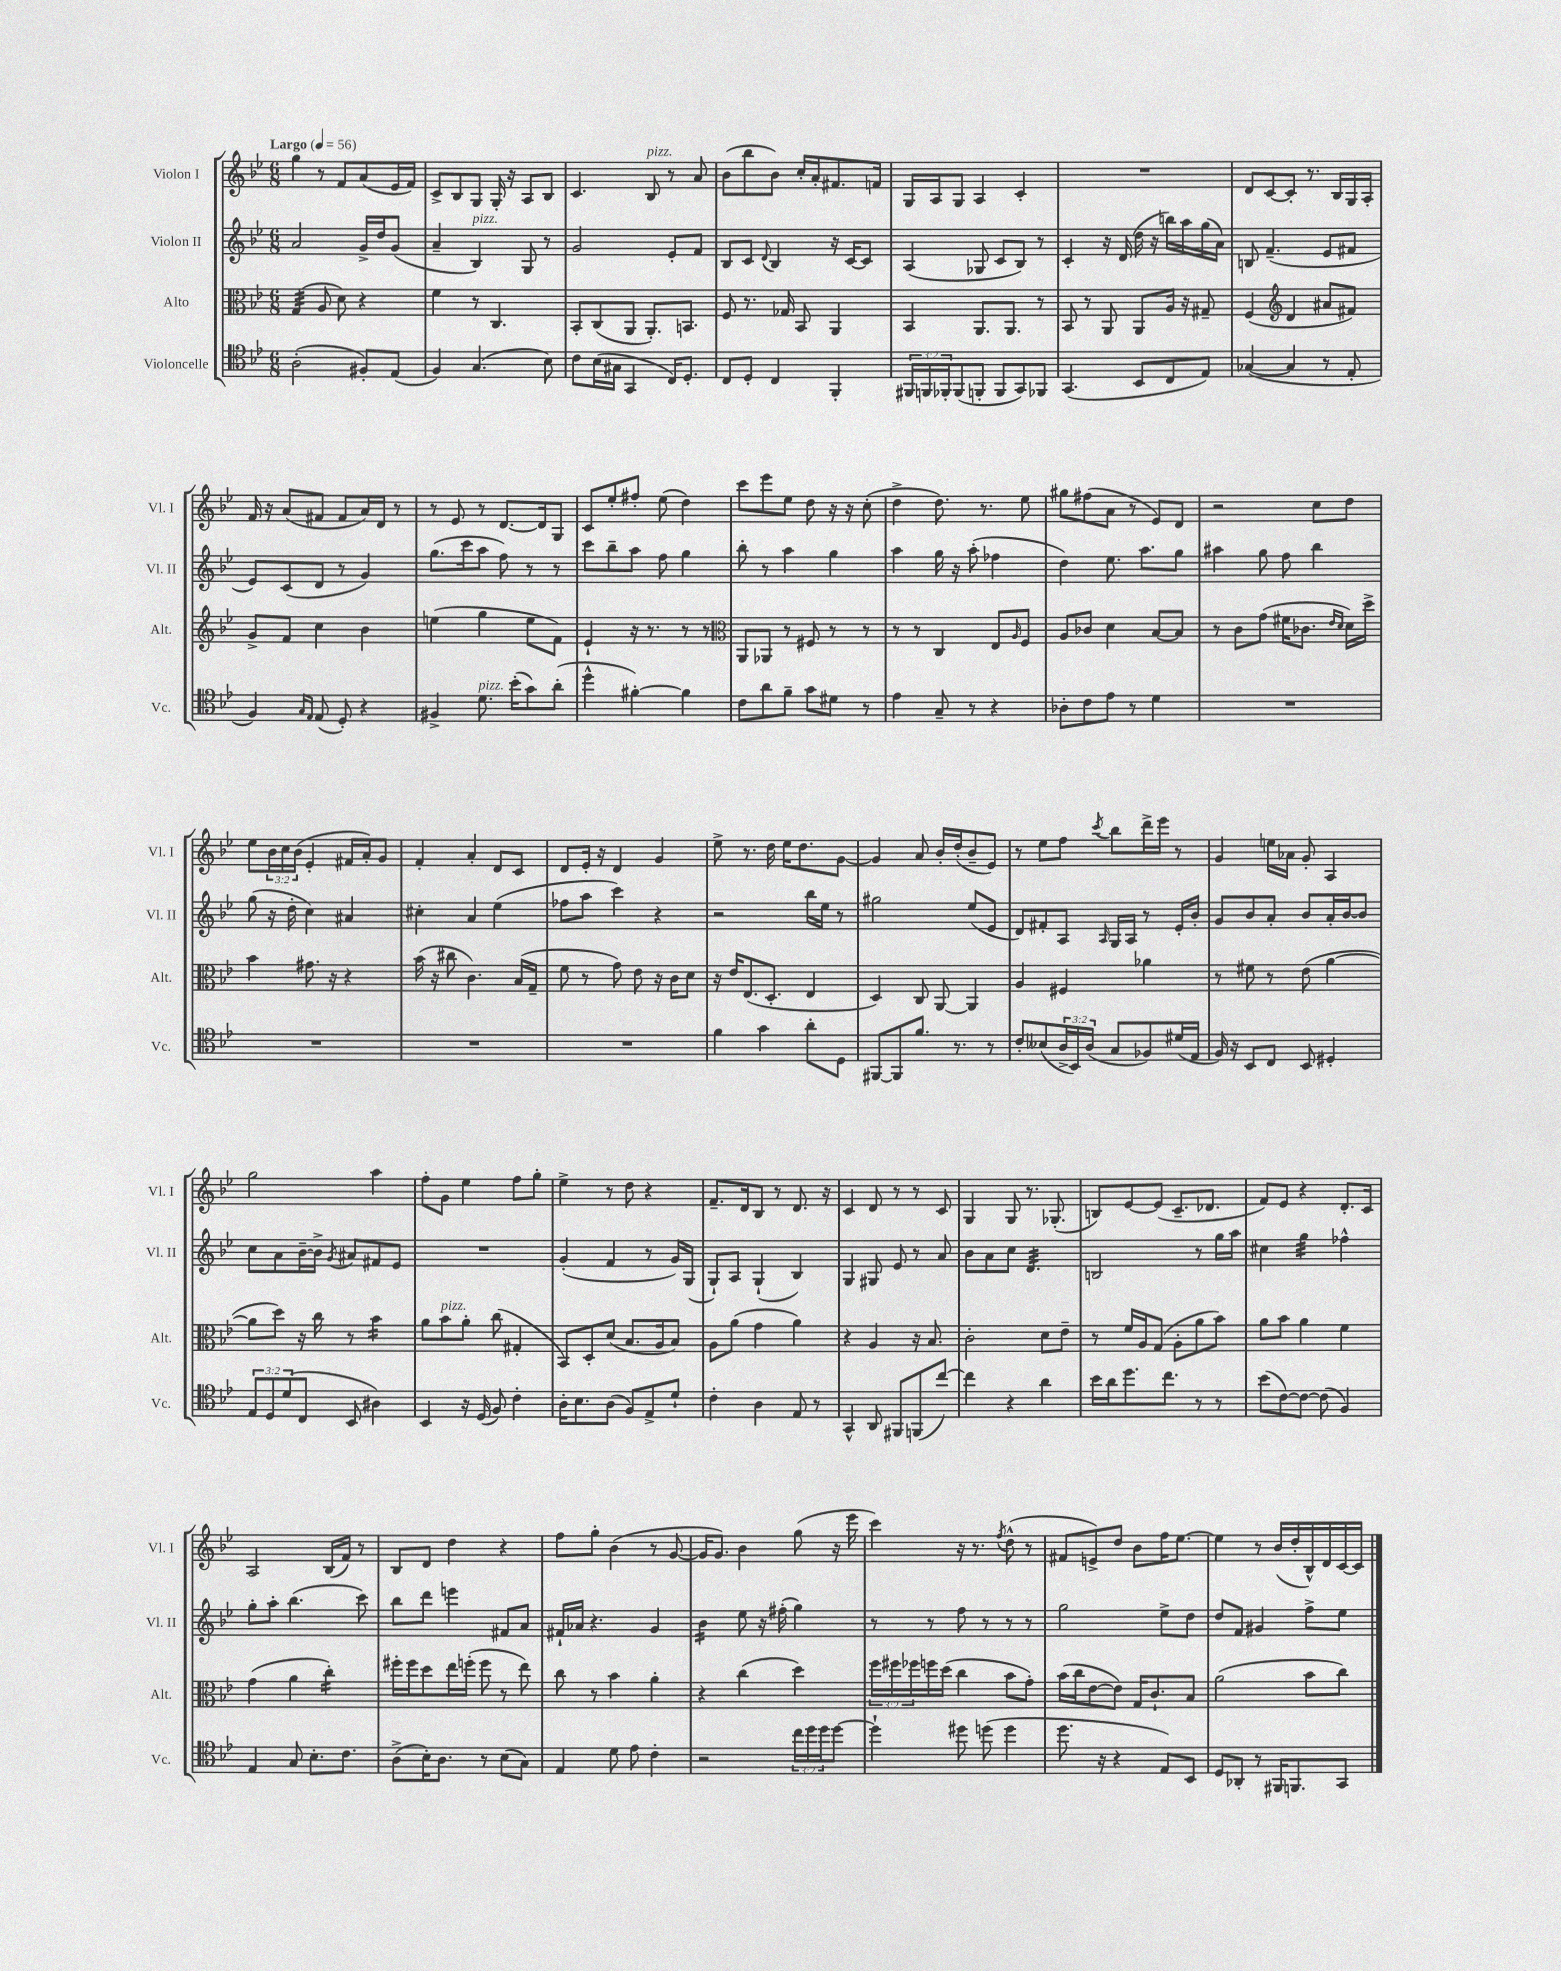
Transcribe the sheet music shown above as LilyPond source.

<<
\new StaffGroup <<
\new Staff = "s0" \with { instrumentName = "Violon I" shortInstrumentName = "Vl. I" } {
    \clef treble \key bes \major \numericTimeSignature \time 6/8 \override Staff.TupletNumber.text = #tuplet-number::calc-fraction-text \tempo "Largo" 4 = 56
    g''4 r8 f'8 a'8( ees'16 f'16) |
    c'8-> bes8 g8 g16-. r16 a8 bes8 |
    c'4. bes8^\markup { \italic "pizz." } r8 a'8 |
    bes'8( bes''8 bes'8) c''16-. a'16-. fis'8. f'16 |
    g16 a16 g8 a4 c'4-. |
    R2. |
    d'8 c'8~ c'8-. r8. bes16 g16 a16-. |
    f'16 r16 a'8( fis'8 fis'8 a'16) d'16 r8 |
    r8 ees'8 r8 d'8.~ d'16 g8 |
    c'8 ees''8-. fis''8-. ees''8( d''4) |
    c'''8 ees'''8 ees''8 d''8 r16 r16 c''8-.( |
    d''4-> d''8.) r8. ees''8 |
    gis''8 fis''8( a'8 r8 ees'8) d'8 |
    r2 c''8 d''8 |
    ees''8 \tuplet 3/2 { bes'16 c''16 bes'16( } ees'4-. fis'16 a'16-.) g'8 |
    f'4-. a'4-. d'8 c'8 |
    d'8 ees'16-. r16 d'4 g'4 |
    ees''8-> r8. d''16 ees''16 d''8. g'8~ |
    g'4 a'8 bes'16-. d''16-.( bes'8-- ees'8) |
    r8 ees''8 f''8 \acciaccatura { c'''8 } bes''8 d'''16-> ees'''16 r8 |
    g'4 e''16 aes'16 g'8-. a4 |
    g''2 a''4 |
    f''8-. g'8 ees''4 f''8 g''8-. |
    ees''4-> r8 d''8 r4 |
    f'8.-- d'16 bes8 r8 d'8. r16 |
    c'4 d'8 r8 r8 c'8 |
    g4 g8 r8. ges8.-.( |
    b8) ees'8~ ees'8( c'8.-- des'8. |
    f'8) ees'8 r4 d'8.-. c'16 |
    a2 bes16( f'16) r8 |
    bes8 d'8 d''4 r4 |
    f''8 g''8-. bes'4( r8 g'8~ |
    g'16 g'8.) bes'4 g''8( r16 ees'''16 |
    c'''4) r16 r8. \acciaccatura { f''8 } d''8-^( r8 |
    fis'8 e'8->) d''8 bes'8 f''16 ees''8.~ |
    ees''4 r8 bes'16( d''16-. bes16-^) d'16 c'16~ c'16 \bar "|." |
}
\new Staff = "s1" \with { instrumentName = "Violon II" shortInstrumentName = "Vl. II" } {
    \clef treble \key bes \major \numericTimeSignature \time 6/8
    a'2 g'16-> d''16 g'8( |
    a'4-- bes4^\markup { \italic "pizz." }) g8 r8 |
    g'2 ees'8-. f'8 |
    bes8 c'8 \appoggiatura { d'8 } bes4 r16 c'16~ c'8 |
    a4( ges8 c'8 bes8) r8 |
    c'4-. r16 d'16( d''16 r16 b''16) a''16 g''16( a'16) |
    b8 f'4.--( ees'8 fis'8 |
    ees'8) c'8( d'8 r8 g'4) |
    g''8.( c'''16 a''8 f''8) r8 r8 |
    c'''8 bes''8-- a''8 f''8 g''4 |
    bes''8-. r8 a''4 g''4 |
    a''4 g''16 r16 a''8-.( fes''4 |
    d''4) ees''8. a''8. g''8 |
    ais''4 g''8 f''8 bes''4 |
    g''8( r16 d''16-. c''4) ais'4 |
    cis''4-. a'4 ees''4( |
    fes''8 a''8 c'''4) r4 |
    r2 bes''16 ees''16 r8 |
    gis''2 ees''8( ees'8 |
    d'8) fis'8-. a8 \grace { a16 } g16 a16 r8 ees'16-. bes'16-. |
    g'8 bes'8 a'8-. bes'8 a'16-. bes'16~ bes'8 |
    c''8 a'8 bes'16~-- bes'16-> \acciaccatura { g'8 } ais'8 fis'8 ees'8 |
    R2. |
    g'4-.( f'4 r8 g'16) g16( |
    g8-!) a8 g4-!( bes4) |
    g4 gis8 ees'8 r8 a'8 |
    bes'8 a'8 c''8 d'4.:32 |
    b2 r8 g''16 a''16 |
    cis''4 g''4:32 fes''4-^ |
    g''8-. a''8-. bes''4.( c'''8) |
    bes''8 d'''8 e'''4 fis'8 a'8 |
    fis'16-! aes'16 r4. g'4 |
    bes'4:16 ees''8 r16 fis''16-.( g''4) |
    r8 r8 f''8 r8 r8 r8 |
    g''2 ees''8-> d''8 |
    d''8 f'8 gis'4 f''8-> ees''8 \bar "|." |
}
\new Staff = "s2" \with { instrumentName = "Alto" shortInstrumentName = "Alt." } {
    \clef alto \key bes \major \numericTimeSignature \time 6/8 \override Staff.TupletNumber.text = #tuplet-number::calc-fraction-text
    g4:32( a8 d'8) r4 |
    f'4 r8 c4. |
    bes,8-. c8( a,8 a,8.-.) b,8. |
    f8 r8. ges16 bes,8 a,4 |
    bes,4 a,8. a,8. r8 |
    bes,8 r8 a,8 a,8 a16 r16 gis8-- |
    f4( \clef treble d'4 ais'8 fis'8) |
    g'8-> f'8 c''4 bes'4 |
    e''4( g''4 e''8 f'8) |
    ees'4-! r16 r8. r8 r8 |
    \clef alto a,8 aes,8 r8 fis8 r8 r8 |
    r8 r8 c4 ees8 \grace { a16 } f8 |
    a8 ces'8 d'4 bes8~ bes8 |
    r8 c'8 g'8( fis'16 ces'8. \grace { ees'16 d'16 } d'16) d''16-> |
    bes'4 gis'8. r16 r4 |
    bes'16( r16 cis''8 c'4.) bes16( g16-- |
    f'8 r8 g'8) ees'8 r16 c'16 d'8 |
    r16 ees'16 ees8.( d8.-. ees4 |
    d4) c8 a,8~ a,4 |
    a4 fis4 aes'4 |
    r8 fis'8 r8 ees'8( a'4~ |
    a'8 d''8) r16 c''16 r8 bes'4:16 |
    a'8 bes'8^\markup { \italic "pizz." } a'8-. c''8( gis4-. |
    bes,8) d8-. d'8( bes8. a16 bes8) |
    a8 a'8( g'4 a'4) |
    r4 a4 r16 bes8. |
    c'2-. d'8 ees'8-- |
    r8 f'16 a16 g8( a8-. a'8 bes'8) |
    a'8 bes'8 a'4 f'4 |
    g'4( a'4 c''4:16-.) |
    fis''16-. fis''16 d''8 ees''16 f''16-.( f''8 r8 ees''8) |
    c''8 r8 bes'4 a'4-. |
    r4 c''4( d''4) |
    \tuplet 3/2 { f''16 fis''16 fes''16 } f''16 d''16( c''4 bes'8 g'8-.) |
    bes'16( c''16 ees'8~ ees'8) g16 c'8.-! bes8 |
    a'2( bes'8 c''8) \bar "|." |
}
\new Staff = "s3" \with { instrumentName = "Violoncelle" shortInstrumentName = "Vc." } {
    \clef tenor \key bes \major \numericTimeSignature \time 6/8 \override Staff.TupletNumber.text = #tuplet-number::calc-fraction-text
    a2-.( fis8-.) ees8( |
    f4) g4.( bes8) |
    c'8 bes16( gis16 g,4 c16) d8.-. |
    c8 d8-. c4 f,4-. |
    \tuplet 3/2 { fis,16 f,16 fes,16-. } fes,8( f,8-. f,8 g,8) fes,8 |
    g,4.( bes,8 c8 ees8) |
    ges4~( ges4 r8 ees8-. |
    f4) \grace { g16 ees16 } ees8( d8-.) r4 |
    fis4-> d'8.^\markup { \italic "pizz." } bes'16-.( g'8) a'8-.( |
    d''4-^ fis'4~-.) fis'4 |
    c'8 a'8 f'8-- g'8 dis'8 r8 |
    ees'4 g8-- r8 r4 |
    aes8-. c'8 ees'8 r8 d'4 |
    R2. |
    R2. |
    R2. |
    R2. |
    f'4 g'4 a'8-. d8 |
    fis,8~ fis,8 f'8. r8. r8 |
    c'8-. beses8( \tuplet 3/2 { a16-> bes,16) a16( } g8 fes8) dis'16( ees16 |
    f16) r16 bes,8 c8 bes,8 dis4-. |
    \tuplet 3/2 { ees8 d8 d'8( } c8 bes,8 ais4) |
    bes,4 r16 d16( f8) c'4-. |
    a16-. bes8. a8( f8) ees8-> d'8-! |
    c'4-. a4 ees8 r8 |
    g,4-^ a,8 fis,8 f,8( c''8~) |
    c''4 r4 a'4 |
    bes'16 a'16 d''8. c''8. r8 r8 |
    bes'8( c'8~) c'8~ c'8( f4) |
    ees4 g8 bes8.-. c'8. |
    a8->( bes16-.) a8. r8 bes8( g8) |
    ees4 d'8 ees'8 c'4-. |
    r2 \tuplet 3/2 { c''16 d''16 d''16 } d''8~ |
    d''4-! dis''8 d''8( d''4 |
    d''8. r16 r4 ees8) bes,8 |
    d8 aes,8-. r8 fis,16 f,8. g,8 \bar "|." |
}
>>
>>
\layout { \context { \Score \remove "Bar_number_engraver" } }
